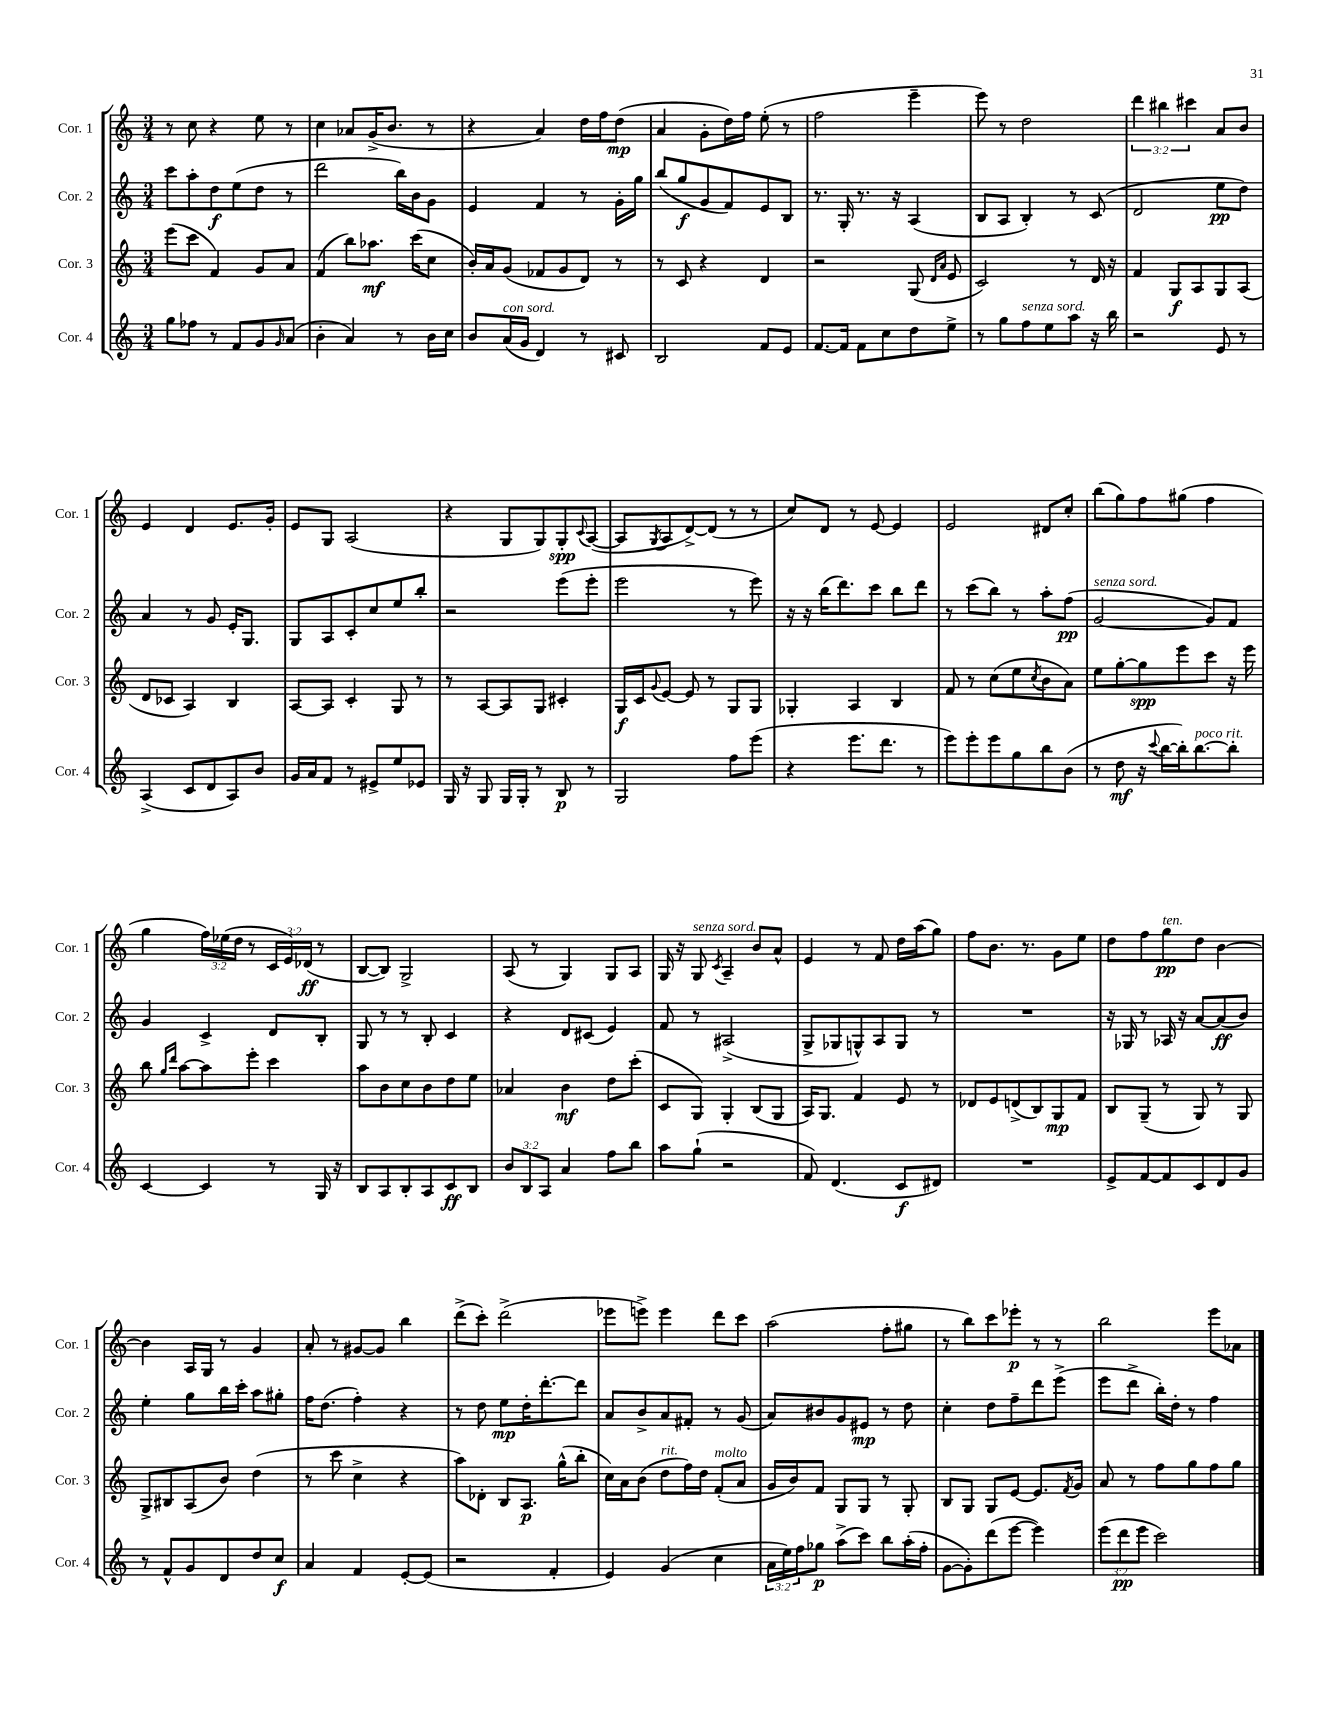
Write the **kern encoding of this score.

**kern	**dynam	**kern	**dynam	**kern	**dynam	**kern	**dynam
*part4	*part4	*part3	*part3	*part2	*part2	*part1	*part1
*staff4	*staff4	*staff3	*staff3	*staff2	*staff2	*staff1	*staff1
*I"Cor. 4	*	*I"Cor. 3	*	*I"Cor. 2	*	*I"Cor. 1	*
*I'Cor. 4	*	*I'Cor. 3	*	*I'Cor. 2	*	*I'Cor. 1	*
*clefG2	*	*clefG2	*	*clefG2	*	*clefG2	*
*k[]	*	*k[]	*	*k[]	*	*k[]	*
*M3/4	*	*M3/4	*	*M3/4	*	*M3/4	*
=39	=39	=39	=39	=39	=39	=39	=39
8gg\L	.	(8eee\L	.	8ccc\L	.	8r	.
8ff-X\J	.	8ccc\J	.	8aa'\	.	8cc\	.
8r	.	4f/)	.	8dd\	f	4r	.
8f/L	.	.	.	(8ee\	.	.	.
8g/	.	8g/L	.	8dd\J	.	8ee\	.
16qqg/	.	.	.	.	.	.	.
(8a/J	.	8a/J	.	8r	.	8r	.
=40	=40	=40	=40	=40	=40	=40	=40
4b'\	.	(4f/	.	2ddd\	.	4cc\	.
4a/)	.	8bb\L)	.	.	.	8a-X/L	.
.	.	8.aa-X\J	mf	.	.	(16g^/K	.
.	.	.	.	.	.	8.b/J	.
8r	.	.	.	16bb\LL)	.	.	.
.	.	(16ccc\KL	.	16b\J	.	.	.
16b\LL	.	8cc\J	.	8g\J	.	8r	.
16cc\JJ	.	.	.	.	.	.	.
=41	=41	=41	=41	=41	=41	=41	=41
8b/L	.	16b'/LL)	.	4e/	.	4r	.
.	.	16a/J	.	.	.	.	.
!LO:TX:a:i:t=con sord.	!	!	!	!	!	!	!
(16a/L	.	(8g/J	.	.	.	.	.
16g/JJ	.	.	.	.	.	.	.
4d/)	.	8f-X/L	.	4f/	.	4a/)	.
.	.	8g/	.	.	.	.	.
8r	.	8d/J)	.	8r	.	16dd\LL	.
.	.	.	.	.	.	16ff\J	.
8c#X/	.	8r	.	16g'\LL	.	(8dd\J	mp
.	.	.	.	16gg\JJ	.	.	.
=42	=42	=42	=42	=42	=42	=42	=42
2B/	.	8r	.	(8bb/L	.	4a/	.
.	.	8c/	.	8gg/	f	.	.
.	.	4r	.	8g/	.	8g'\L	.
.	.	.	.	8f/)	.	16dd\L)	.
.	.	.	.	.	.	16ff\JJ	.
8f/L	.	4d/	.	8e/	.	(8ee'\	.
8e/J	.	.	.	8B/J	.	8r	.
=43	=43	=43	=43	=43	=43	=43	=43
[8.f/L	.	2r	.	8.r	.	2ff\	.
16f/Jk]	.	.	.	16G'/	.	.	.
8f\L	.	.	.	8.r	.	.	.
8cc\	.	.	.	.	.	.	.
.	.	.	.	16r	.	.	.
8dd\	.	(8G/	.	(4A/	.	4eee~\	.
.	.	16qqd/LL	.	.	.	.	.
.	.	16qqa/JJ	.	.	.	.	.
8ee^\J	.	8e/	.	.	.	.	.
=44	=44	=44	=44	=44	=44	=44	=44
8r	.	2c/)	.	8B/L	.	8eee\)	.
8gg\L	.	.	.	8A/J	.	8r	.
!LO:TX:a:i:t=senza sord.	!	!	!	!	!	!	!
8ff\	.	.	.	4B'/)	.	2dd\	.
8ee\	.	.	.	.	.	.	.
8aa\J	.	8r	.	8r	.	.	.
16r	.	16d/	.	(8c/	.	.	.
16bb\	.	16r	.	.	.	.	.
=45	=45	=45	=45	=45	=45	=45	=45
2r	.	4f/	.	2d/	.	6ddd\	.
.	.	.	.	.	.	6bb#X\	.
.	.	8G/L	f	.	.	.	.
.	.	.	.	.	.	6ccc#X\	.
.	.	8A/	.	.	.	.	.
8e/	.	8G/	.	8ee\L	pp	8a/L	.
8r	.	(8A/J	.	8dd\J)	.	8b/J	.
!!LO:LB:g=z
=46	=46	=46	=46	=46	=46	=46	=46
(4A^/	.	8d/L	.	4a/	.	4e/	.
.	.	8c-X/J	.	.	.	.	.
8c/L	.	4A/)	.	8r	.	4d/	.
8d/	.	.	.	8g/	.	.	.
8A/)	.	4B/	.	16e'/KL	.	8.e/L	.
.	.	.	.	8.G/J	.	.	.
8b/J	.	.	.	.	.	.	.
.	.	.	.	.	.	16g'/Jk	.
=47	=47	=47	=47	=47	=47	=47	=47
16g/LL	.	[8A/L	.	8G/L	.	8e/L	.
16a/J	.	.	.	.	.	.	.
8f/J	.	8A/J]	.	8A/	.	8G/J	.
8r	.	4c'/	.	8c'/	.	(2A/	.
8e#X^/L	.	.	.	8cc/	.	.	.
8ee/	.	8G/	.	8ee/	.	.	.
8e-X/J	.	8r	.	8bb'/J	.	.	.
=48	=48	=48	=48	=48	=48	=48	=48
16G/	.	8r	.	2r	.	4r	.
16r	.	.	.	.	.	.	.
8G/	.	[8A/L	.	.	.	.	.
16G/LL	.	8A/]	.	.	.	8G/L	.
16G'/JJ	.	.	.	.	.	.	.
8r	.	8G/J	.	.	.	8G/)	.
8B/	p	4c#X'/	.	(8eee\L	.	8G'/	spp
.	.	.	.	.	.	8qqc/	.
8r	.	.	.	8eee'\J	.	([8A/J	.
=49	=49	=49	=49	=49	=49	=49	=49
2G/	.	16G/LL	f	2eee\	.	8A/L]	.
.	.	16c/J	.	.	.	.	.
.	.	8qqg/	.	.	.	8qG/	.
.	.	[8e/J	.	.	.	8A/	.
.	.	8e/]	.	.	.	[8d^/)	.
.	.	8r	.	.	.	(8d/J]	.
8ff\L	.	8G/L	.	8r	.	8r	.
(8eee\J	.	8G/J	.	8eee\)	.	8r	.
=50	=50	=50	=50	=50	=50	=50	=50
4r	.	4G-X'/	.	16r	.	8cc/L)	.
.	.	.	.	16r	.	.	.
.	.	.	.	(16bb\KL	.	8d/J	.
.	.	.	.	8.ddd\)	.	.	.
8.eee\L	.	4A/	.	.	.	8r	.
.	.	.	.	8ccc\J	.	[8e/	.
8.ddd\J	.	.	.	.	.	.	.
.	.	4B/	.	8bb\L	.	4e/]	.
8r	.	.	.	8ddd\J	.	.	.
=51	=51	=51	=51	=51	=51	=51	=51
8eee\L)	.	8f/	.	8r	.	2e/	.
8eee'\	.	8r	.	(8ccc\L	.	.	.
8eee\	.	(8cc\L	.	8bb\J)	.	.	.
8gg\	.	8ee\	.	8r	.	.	.
.	.	8qcc/	.	.	.	.	.
8bb\	.	8b\	.	8aa'\L	.	8d#X/L	.
(8b\J	.	8a\J)	.	(8ff\J	pp	8cc'/J	.
=52	=52	=52	=52	=52	=52	=52	=52
!	!	!	!	!LO:TX:a:i:t=senza sord.	!	!	!
8r	.	8ee\L	.	[2g/	.	(8bb\L	.
8dd\	mf	[8gg'\	.	.	.	8gg\)	.
16r	.	8gg\]	spp	.	.	8ff\	.
8qqccc/	.	.	.	.	.	.	.
[16bb\LL	.	.	.	.	.	.	.
16bb'\J])	.	8eee\	.	.	.	(8gg#X\J	.
!LO:TX:a:i:t=poco rit.	!	!	!	!	!	!	!
[8.bb\	.	.	.	.	.	.	.
.	.	8ccc\J	.	8g/L])	.	4ff\	.
8bb'\J]	.	16r	.	8f/J	.	.	.
.	.	16eee\	.	.	.	.	.
!!LO:LB:g=z
=53	=53	=53	=53	=53	=53	=53	=53
[4c/	.	8bb\	.	4g/	.	4gg\	.
.	.	16qqgg/LL	.	.	.	.	.
.	.	16qqddd/JJ	.	.	.	.	.
.	.	[8aa\L	.	.	.	.	.
4c/]	.	8aa\]	.	4c^/	.	24ff\LL)	.
.	.	.	.	.	.	(24ee-X\	.
.	.	.	.	.	.	24dd\JJ	.
.	.	8eee'\J	.	.	.	8r	.
8r	.	4ccc\	.	8d/L	.	24c/LL	.
.	.	.	.	.	.	24e/)	.
.	.	.	.	.	.	(24d-X/JJ	ff
16G/	.	.	.	8B'/J	.	8r	.
16r	.	.	.	.	.	.	.
=54	=54	=54	=54	=54	=54	=54	=54
8B/L	.	8aa\L	.	8G/	.	[8B/L	.
8A/	.	8b\	.	8r	.	8B/J])	.
8B'/	.	8cc\	.	8r	.	2G^/	.
8A/	.	8b\	.	8B'/	.	.	.
8c/	ff	8dd\	.	4c/	.	.	.
8B/J	.	8ee\J	.	.	.	.	.
=55	=55	=55	=55	=55	=55	=55	=55
12b/L	.	4a-X/	.	4r	.	(8A/	.
12B/	.	.	.	.	.	.	.
.	.	.	.	.	.	8r	.
12A/J	.	.	.	.	.	.	.
4a/	.	4b\	mf	8d/L	.	4G/)	.
.	.	.	.	(8c#X/J	.	.	.
8ff\L	.	8dd\L	.	4e/)	.	8G/L	.
8bb\J	.	(8ccc'\J	.	.	.	8A/J	.
=56	=56	=56	=56	=56	=56	=56	=56
8aa\L	.	8c/L	.	8f/	.	16G/	.
.	.	.	.	.	.	16r	.
!	!	!	!	!	!	!LO:TX:a:i:t=senza sord.	!
(8gg`\J	.	8G/J)	.	8r	.	8G/	.
.	.	.	.	.	.	8qc/	.
2r	.	4G'/	.	(2A#X^/	.	4A~/	.
.	.	(8B/L	.	.	.	8b/L	.
.	.	8G/J	.	.	.	8a^^/J	.
=57	=57	=57	=57	=57	=57	=57	=57
8f/)	.	16A/KL)	.	8G^/L	.	4e/	.
.	.	8.G/J	.	.	.	.	.
(4.d/	.	.	.	8G-X/	.	.	.
.	.	4f/	.	8Gn^^/)	.	8r	.
.	.	.	.	8A/	.	8f/	.
8c/L	f	8e/	.	8G/J	.	16dd\LL	.
.	.	.	.	.	.	(16aa\J	.
8d#X/J)	.	8r	.	8r	.	8gg\J)	.
=58	=58	=58	=58	=58	=58	=58	=58
2.r	.	8d-X/L	.	2.r	.	8ff\L	.
.	.	8e/	.	.	.	8.b\J	.
.	.	(8dn^/	.	.	.	.	.
.	.	.	.	.	.	8.r	.
.	.	8B/)	.	.	.	.	.
.	.	8G/	mp	.	.	8g\L	.
.	.	8f/J	.	.	.	8ee\J	.
=59	=59	=59	=59	=59	=59	=59	=59
8e^/L	.	8B/L	.	16r	.	8dd\L	.
.	.	.	.	16G-X/	.	.	.
[8f/	.	(8G~/J	.	8r	.	8ff\	.
!	!	!	!	!	!	!LO:TX:a:i:t=ten.	!
8f/]	.	8r	.	16A-X/	.	8gg\	pp
.	.	.	.	16r	.	.	.
8c/	.	8G/)	.	[8a/L	.	8dd\J	.
8d/	.	8r	.	(8a/]	ff	[4b\	.
8g/J	.	8G/	.	8b/J)	.	.	.
!!LO:LB:g=z
=60	=60	=60	=60	=60	=60	=60	=60
8r	.	8G^/L	.	4ee'\	.	4b\]	.
8f^^/L	.	8B#X/	.	.	.	.	.
8g/	.	(8A/	.	8gg\L	.	16A/LL	.
.	.	.	.	.	.	16G/JJ	.
8d/	.	8b/J)	.	16bb\L	.	8r	.
.	.	.	.	16ccc'\JJ	.	.	.
8dd/	.	(4dd\	.	8aa\L	.	4g/	.
8cc/J	f	.	.	8gg#X'\J	.	.	.
=61	=61	=61	=61	=61	=61	=61	=61
4a/	.	8r	.	16ff\KL	.	8a'/	.
.	.	.	.	(8.dd\J	.	.	.
.	.	8ccc\	.	.	.	8r	.
4f/	.	4cc^\	.	4ff'\)	.	[8g#X/L	.
.	.	.	.	.	.	8g#/J]	.
[8e'/L	.	4r	.	4r	.	4bb\	.
(8e/J]	.	.	.	.	.	.	.
=62	=62	=62	=62	=62	=62	=62	=62
2r	.	8aa\L)	.	8r	.	(8ddd^\L	.
.	.	8d-X'\J	.	8dd\	.	8ccc'\J)	.
.	.	8B/L	.	8ee\L	mp	(2ddd^\	.
.	.	8.A/J	p	16dd'\K	.	.	.
.	.	.	.	[8.ddd'\	.	.	.
4f'/	.	.	.	.	.	.	.
.	.	(16gg^^\KL	.	.	.	.	.
.	.	8bb'\J	.	8ddd\J]	.	.	.
=63	=63	=63	=63	=63	=63	=63	=63
4e/)	.	16cc\LL)	.	8a/L	.	8eee-X\L	.
.	.	16a\J	.	.	.	.	.
.	.	(8b\J	.	8b^/	.	8eeen^\J)	.
!	!	!LO:TX:a:i:t=rit.	!	!	!	!	!
(4g/	.	8dd\L	.	8a/	.	4eee\	.
.	.	16ff\L)	.	8f#X'/J	.	.	.
.	.	16dd\JJ	.	.	.	.	.
!	!	!LO:TX:a:i:t=molto	!	!	!	!	!
4cc\	.	(8f'/L	.	8r	.	8ddd\L	.
.	.	8a/J	.	(8g/	.	8ccc\J	.
=64	=64	=64	=64	=64	=64	=64	=64
24a\LL	.	16g/LL	.	8a/L)	.	(2aa\	.
24ee\)	.	.	.	.	.	.	.
.	.	16b/J)	.	.	.	.	.
24ff\J	.	.	.	.	.	.	.
8gg-X\J	p	8f/J	.	8b#X/	.	.	.
(8aa^\L	.	8G/L	.	8g/	.	.	.
8ccc\J)	.	8G/J	.	8e#X/J	mp	.	.
8bb\L	.	8r	.	8r	.	8ff'\L	.
(16aa'\L	.	8G'/	.	8dd\	.	8gg#X\J	.
16ff'\JJ	.	.	.	.	.	.	.
=65	=65	=65	=65	=65	=65	=65	=65
[8g\L	.	8B/L	.	4cc'\	.	8r	.
8g'\])	.	8G/J	.	.	.	8bb\L)	.
(8ddd\	.	8G/L	.	8dd\L	.	8ccc\	.
[8eee\J	.	[8e/J	.	8ff~\	.	8eee-X'\J	p
4eee\])	.	8.e/L]	.	8ddd\	.	8r	.
.	.	.	.	(8eee^\J	.	8r	.
.	.	8qf/	.	.	.	.	.
.	.	16g/Jk	.	.	.	.	.
=66	=66	=66	=66	=66	=66	=66	=66
(12eee\L	.	8a/	.	8eee\L	.	2bb\	.
12ddd\	pp	.	.	.	.	.	.
.	.	8r	.	8ddd^\J	.	.	.
12eee\J	.	.	.	.	.	.	.
2ccc\)	.	8ff\L	.	16bb'\LL)	.	.	.
.	.	.	.	16dd'\JJ	.	.	.
.	.	8gg\	.	8r	.	.	.
.	.	8ff\	.	4ff\	.	8eee\L	.
.	.	8gg\J	.	.	.	8a-X\J	.
==	==	==	==	==	==	==	==
*-	*-	*-	*-	*-	*-	*-	*-
